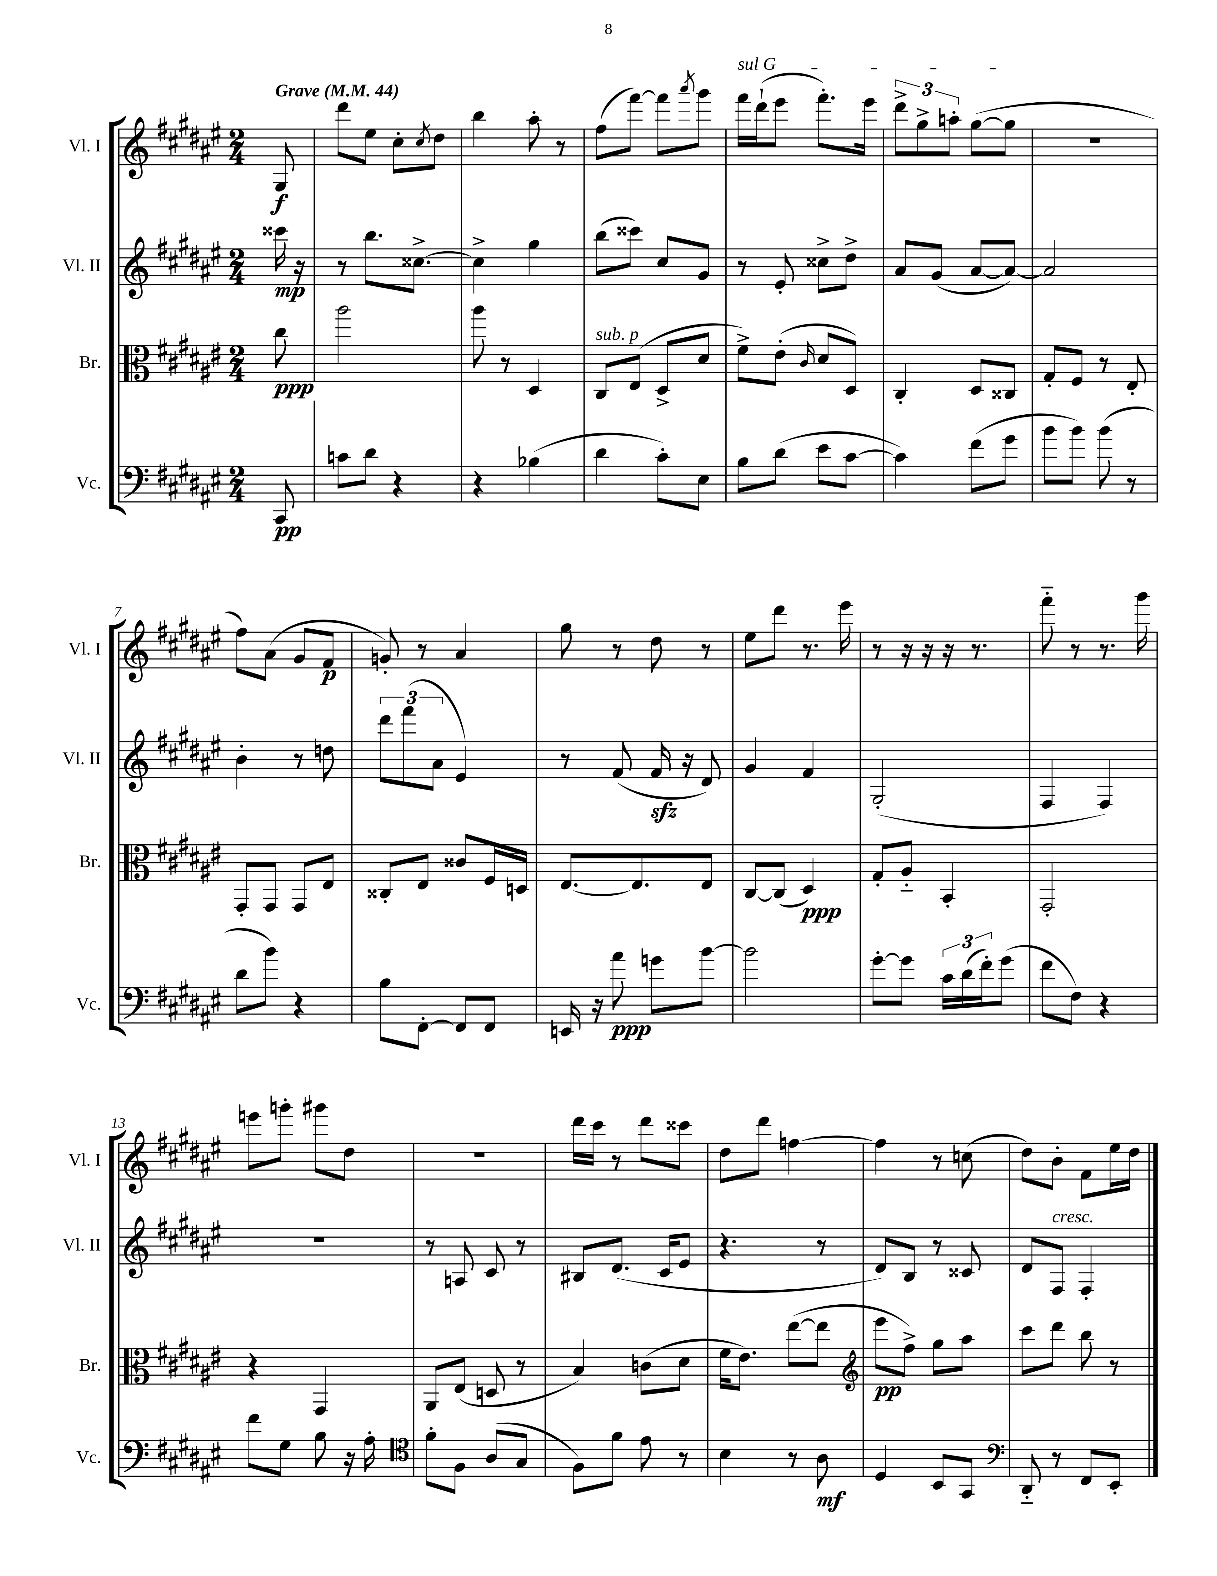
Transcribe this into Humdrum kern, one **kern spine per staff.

**kern	**kern	**kern	**kern
*staff4	*staff3	*staff2	*staff1
*clefF4	*clefC3	*clefG2	*clefG2
*k[f#c#g#d#a#e#]	*k[f#c#g#d#a#e#]	*k[f#c#g#d#a#e#]	*k[f#c#g#d#a#e#]
*M2/4	*M2/4	*M2/4	*M2/4
*MM44	*MM44	*MM44	*MM44
8CC#	8cc#	16ccc##	8G#
.	.	16r	.
=	=	=	=
8c	2aa#	8r	8ddd#
8d#	.	8.bb	8ee#
4r	.	.	8cc#'
.	.	[8.cc##^	.
.	.	.	8qcc#
.	.	.	8dd#
=	=	=	=
4r	8aa#	4cc##^]	4bb
.	8r	.	.
(4B-	4D#	4gg#	8aa#'
.	.	.	8r
=	=	=	=
4d#	8C#	(8bb	(8ff#
.	(8E#	8ccc##)	[8fff#)
8c#')	8D#^	8cc#	8fff#]
.	.	.	8qaaa#
8E#	8d#	8g#	8ggg#
=	=	=	=
8B	8f#^)	8r	16fff#
.	.	.	(16ddd#`
(8d#	(8e#'	8e#'	8eee#
.	16qqc#	.	.
8e#	8d#	8cc##^	8.fff#')
[8c#	8D#)	8dd#^	.
.	.	.	16eee#
=	=	=	=
4c#])	4C#'	8a#	12ddd#^
.	.	.	12gg#^
.	.	(8g#	.
.	.	.	12aa'
(8f#	8D#	[8a#	([8gg#
8g#	8C##	8a#_)	8gg#]
=	=	=	=
8b	8G#'	2a#]	2r
8b)	8F#	.	.
(8b	8r	.	.
8r	8E#'	.	.
=	=	=	=
8d#	8GG#'	4b'	8ff#)
8b)	8GG#	.	(8a#
4r	8GG#	8r	8g#
.	8E#	8dd	8f#
=	=	=	=
8B	8C##'	12ddd#	8g')
.	.	(12fff#	.
[8FF#'	8E#	.	8r
.	.	12a#	.
8FF#]	8c##	4e#)	4a#
8FF#	16F#	.	.
.	16D	.	.
=	=	=	=
16EE	[8.E#	8r	8gg#
16r	.	.	.
8a#	.	(8f#	8r
.	8.E#]	.	.
8g	.	16f#	8dd#
.	.	16r	.
[8b	8E#	8d#)	8r
=	=	=	=
2b]	[8C#	4g#	8ee#
.	(8C#]	.	8ddd#
.	4D#)	4f#	8.r
.	.	.	16eee#
=	=	=	=
[8g#'	8G#'	(2G#'	8r
8g#]	8A#'~	.	16r
.	.	.	16r
24c#	4BB'	.	16r
(24d#	.	.	.
.	.	.	8.r
24f#')	.	.	.
(8g#	.	.	.
=	=	=	=
8f#	2GG#'	4F#	8fff#'~
8F#)	.	.	8r
4r	.	4F#)	8.r
.	.	.	16ggg#
=	=	=	=
8f#	4r	2r	8eee
8G#	.	.	8ggg'
8B	4GG#	.	8ggg#
16r	.	.	8dd#
16A#'	.	.	.
=	=	=	=
*clefC4	*	*	*
8f#'	8AA#	8r	2r
8F#	(8E#	8A	.
(8A#	8D	8c#	.
8G#	8r	8r	.
=	=	=	=
8F#)	4B)	8B#	16ddd#
.	.	.	16ccc#
8f#	.	(8.d#	8r
8e#	(8c	.	8ddd#
.	.	16c#	.
8r	8d#	8e#	8ccc##
=	=	=	=
4B	16f#	4.r	8dd#
.	8.e#)	.	.
.	.	.	8ddd#
8r	([8ee#	.	[4ff
8A#	8ee#]	8r	.
=	=	=	=
*	*clefG2	*	*
4D#	8eee#	8d#)	4ff]
.	8ff#^)	8B	.
8BB	8gg#	8r	8r
8GG#	8aa#	8c##	(8cc
=	=	=	=
*clefF4	*	*	*
8DD#'~	8ccc#	8d#	8dd#)
8r	8ddd#	8F#	8b'
8FF#	8bb	4F#'	8f#
8EE#'	8r	.	16ee#
.	.	.	16dd#
==	==	==	==
*-	*-	*-	*-
